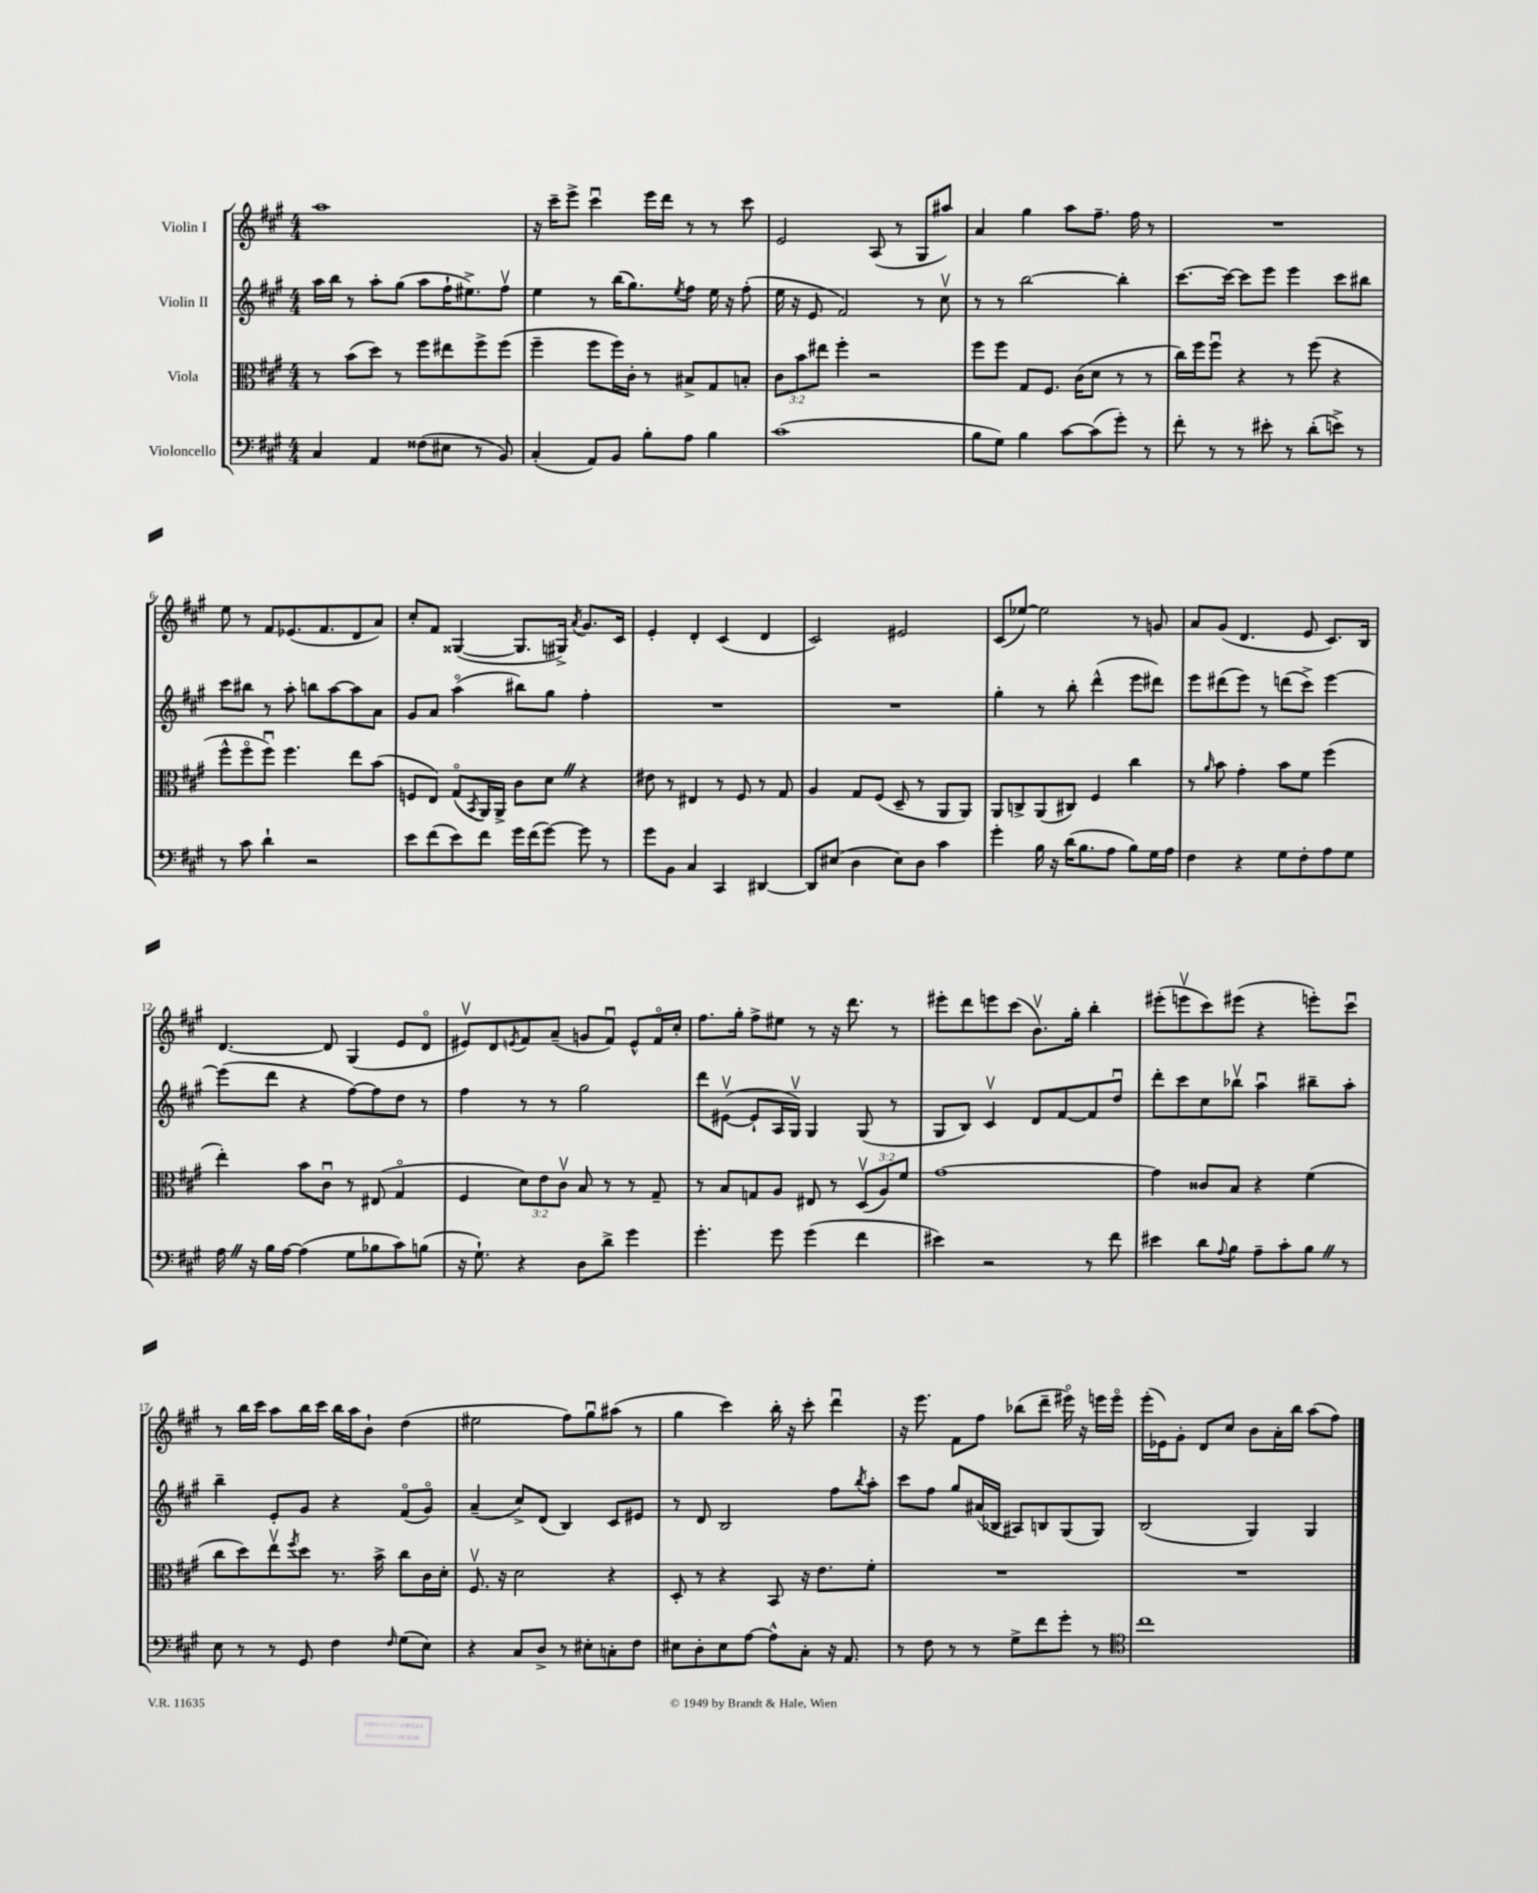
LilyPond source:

<<
\new StaffGroup <<
\new Staff = "s0" \with { instrumentName = "Violin I" } {
    \clef treble \key a \major \numericTimeSignature \time 4/4
    a''1 |
    r16 cis'''16-- e'''8-> cis'''4\downbow e'''16 d'''16 r8 r8 cis'''8 |
    e'2 a8( r8 gis8 ais''8) |
    a'4 gis''4 a''8 fis''8.-- fis''16 r8 |
    R1 |
    e''8 r8 fis'8 ees'8.( fis'8. d'8 a'8) |
    cis''8-. fis'8 gisis4~( gisis8. gis16->) \acciaccatura { a'8 } gis'8. cis'16 |
    e'4-. d'4-. cis'4( d'4 |
    cis'2) eis'2 |
    cis'8( ees''8~) ees''2 r8 g'8 |
    a'8 gis'8( d'4. e'8 cis'8.) b16 |
    d'4.~ d'8 gis4( e'8 d'8\flageolet |
    eis'8\upbow) d'8 \acciaccatura { e'8 } fis'8 a'8--( g'8 fis'8\downbow) e'8-^ fis'16\flageolet cis''16-. |
    fis''8. gis''16-. fis''8-> eis''8 r8 r16 d'''8. r8 |
    eis'''8-. d'''8 e'''8 cis'''8( b'8.\upbow) gis''16-. b''4-. |
    eis'''8-.( e'''8\upbow cis'''8) eis'''8( r4 e'''8-.) cis'''8\downbow |
    r8 b''16 cis'''16 a''8 b''16 cis'''16 b''16 a''16 b'8-! d''4( |
    eis''2 fis''8) gis''8\downbow ais''8( r8 |
    gis''4 cis'''4) b''16-. r16 cis'''8-. d'''4\downbow |
    r16 e'''8. fis'8 fis''8 bes''8( d'''8-- eis'''16\flageolet) r16 e'''16 e'''16\flageolet |
    e'''16-.( ees'16) gis'8-. d'8 cis''8 b'8 a'16-. b''16 a''8( fis''8) \bar "|." |
}
\new Staff = "s1" \with { instrumentName = "Violin II" } {
    \clef treble \key a \major \numericTimeSignature \time 4/4
    a''16 b''16 r8 a''8-. gis''8( a''8 fis''16-! eis''8.->) fis''8\upbow |
    e''4 r8 b''16( gis''8.) \acciaccatura { e''8 } fis''8 e''16 r16 fis''8-.( |
    e''16 r16 e'8 fis'2) r8 cis''8\upbow |
    r8 r8 b''2~ b''4-. |
    cis'''8.~ cis'''16~ cis'''8 e'''8 e'''4 cis'''8 bis''8 |
    cis'''8 bis''8 r8 a''8-. b''8 a''8~ a''8 a'8 |
    gis'8 a'8 a''4\flageolet( bis''8) gis''8 fis''4-. |
    R1 |
    R1 |
    gis''4-. r8 b''8-. d'''4-^( e'''8 dis'''8) |
    e'''8 dis'''8( e'''8) r8 d'''8( cis'''8->) e'''4~ |
    e'''8( d'''8 r4 fis''8~) fis''8 d''8 r8 |
    fis''4 r8 r8 gis''2 |
    d'''8 eis'8~\upbow( eis'8-! a16 gis16\upbow) gis4 gis8( r8 |
    gis8 b8) cis'4\upbow d'8 fis'8~ fis'8 d''8\downbow |
    d'''8-. cis'''8 cis''8 bes''8\upbow a''4\downbow bis''8-- a''8-. |
    b''4-- e'8-. gis'8 r4 fis'8\flageolet( gis'8\flageolet) |
    a'4--( cis''8->) d'8( b4) cis'8 eis'8 |
    r8 d'8 b2 fis''8 \acciaccatura { b''8 } a''8-. |
    cis'''8 fis''8 gis''8 ais'16( bes16 ais8) b8 gis8( gis8) |
    b2( gis4) gis4 \bar "|." |
}
\new Staff = "s2" \with { instrumentName = "Viola" } {
    \clef alto \key a \major \numericTimeSignature \time 4/4 \override Staff.TupletNumber.text = #tuplet-number::calc-fraction-text
    r8 b'8( d''8) r8 fis''8 eis''8 fis''8-> fis''8( |
    fis''4-- fis''8 fis''16) cis'16-. r8 bis8-> gis8 b8-. |
    \tuplet 3/2 { cis'8 b'8 eis''8 } fis''4-. r2 |
    fis''8 fis''8 gis8 fis8. cis'16( d'8 r8 r8 |
    cis''16) fis''16 fis''8\downbow r4 r8 fis''8( r4 |
    fis''8-^ fis''8\flageolet fis''8\downbow) fis''4. e''8 b'8( |
    f8 e8) gis8\flageolet( \acciaccatura { b,8 } a,16) a,16-> cis'8 d'8 \once \override BreathingSign.text = \markup { \musicglyph "scripts.caesura.straight" } \breathe r4 |
    eis'8 r8 eis4 r8 fis8 r8 gis8 |
    a4 gis8 fis8( d8-- r8 a,8 a,8) |
    a,8 c8-> a,8( cis8) fis4 cis''4 |
    r8 \grace { a'16 } b'8 gis'4-. b'8 fis'8 fis''4( |
    e''4-.) b'8 cis'8\downbow r8 eis8( gis4\flageolet |
    fis4 \tuplet 3/2 { d'8) e'8 cis'8\upbow } b8 r8 r8 gis8-- |
    r8 b8 g8 a8 eis8 r8 \tuplet 3/2 { d8\upbow( a8) fis'8 } |
    gis'1~ |
    gis'4 cisis'8 b8 r4 fis'4( |
    cis''8 d''8) e''8\upbow \acciaccatura { fis''8 } d''8 r8. b'16-> cis''8 cis'16 d'16-. |
    fis8.\upbow r16 d'2 r4 |
    d8-. r8 r4 b,8 r16 e'8. fis'8-. |
    R1 |
    R1 \bar "|." |
}
\new Staff = "s3" \with { instrumentName = "Violoncello" } {
    \clef bass \key a \major \numericTimeSignature \time 4/4
    cis4 a,4 fisis8( eis8 r8 b,8) |
    cis4-.( a,8) b,8 b8-. a8 b4 |
    cis'1( |
    b8 gis8) b4 cis'8~ cis'8( gis'8-.) r8 |
    fis'8-. r8 r8 eis'8-. r8 d'8-.( e'8->) r8 |
    r8 cis'8 d'4-! r2 |
    e'8 fis'8( e'8) fis'8 gis'16 fis'16( gis'8~) gis'8 r8 |
    gis'8 b,8 cis4 cis,4 dis,4~ |
    dis,8 eis8( d4 eis8) d8 cis'4 |
    gis'4-. b16 r16 d'16( b8. a8 b8) gis16 a16 |
    fis4 r4 gis8 fis8-. a8 gis8 |
    a16 \once \override BreathingSign.text = \markup { \musicglyph "scripts.caesura.straight" } \breathe r16 b16 a16~ a4( gis8 bes8 cis'8) b8( |
    r16 gis8.-!) r4 d8 d'8-> gis'4 |
    gis'4.-. gis'8 gis'4( fis'4 |
    eis'4) r2 r8 fis'8 |
    eis'4 d'8 \appoggiatura { a8 } b8 a8-- cis'8-. b8 \once \override BreathingSign.text = \markup { \musicglyph "scripts.caesura.straight" } \breathe r8 |
    e8 r8 r8 gis,8 fis4 \grace { fis16 } gis8( e8) |
    r4 cis8 d8-> r8 eis8-. c8-. fis8 |
    eis8 d8-. eis8 a8~ a8-^ cis8-. r16 a,8. |
    r8 fis8 r8 r8 gis8-> fis'8 gis'8-. r8 |
    \clef tenor cis''1 \bar "|." |
}
>>
>>
